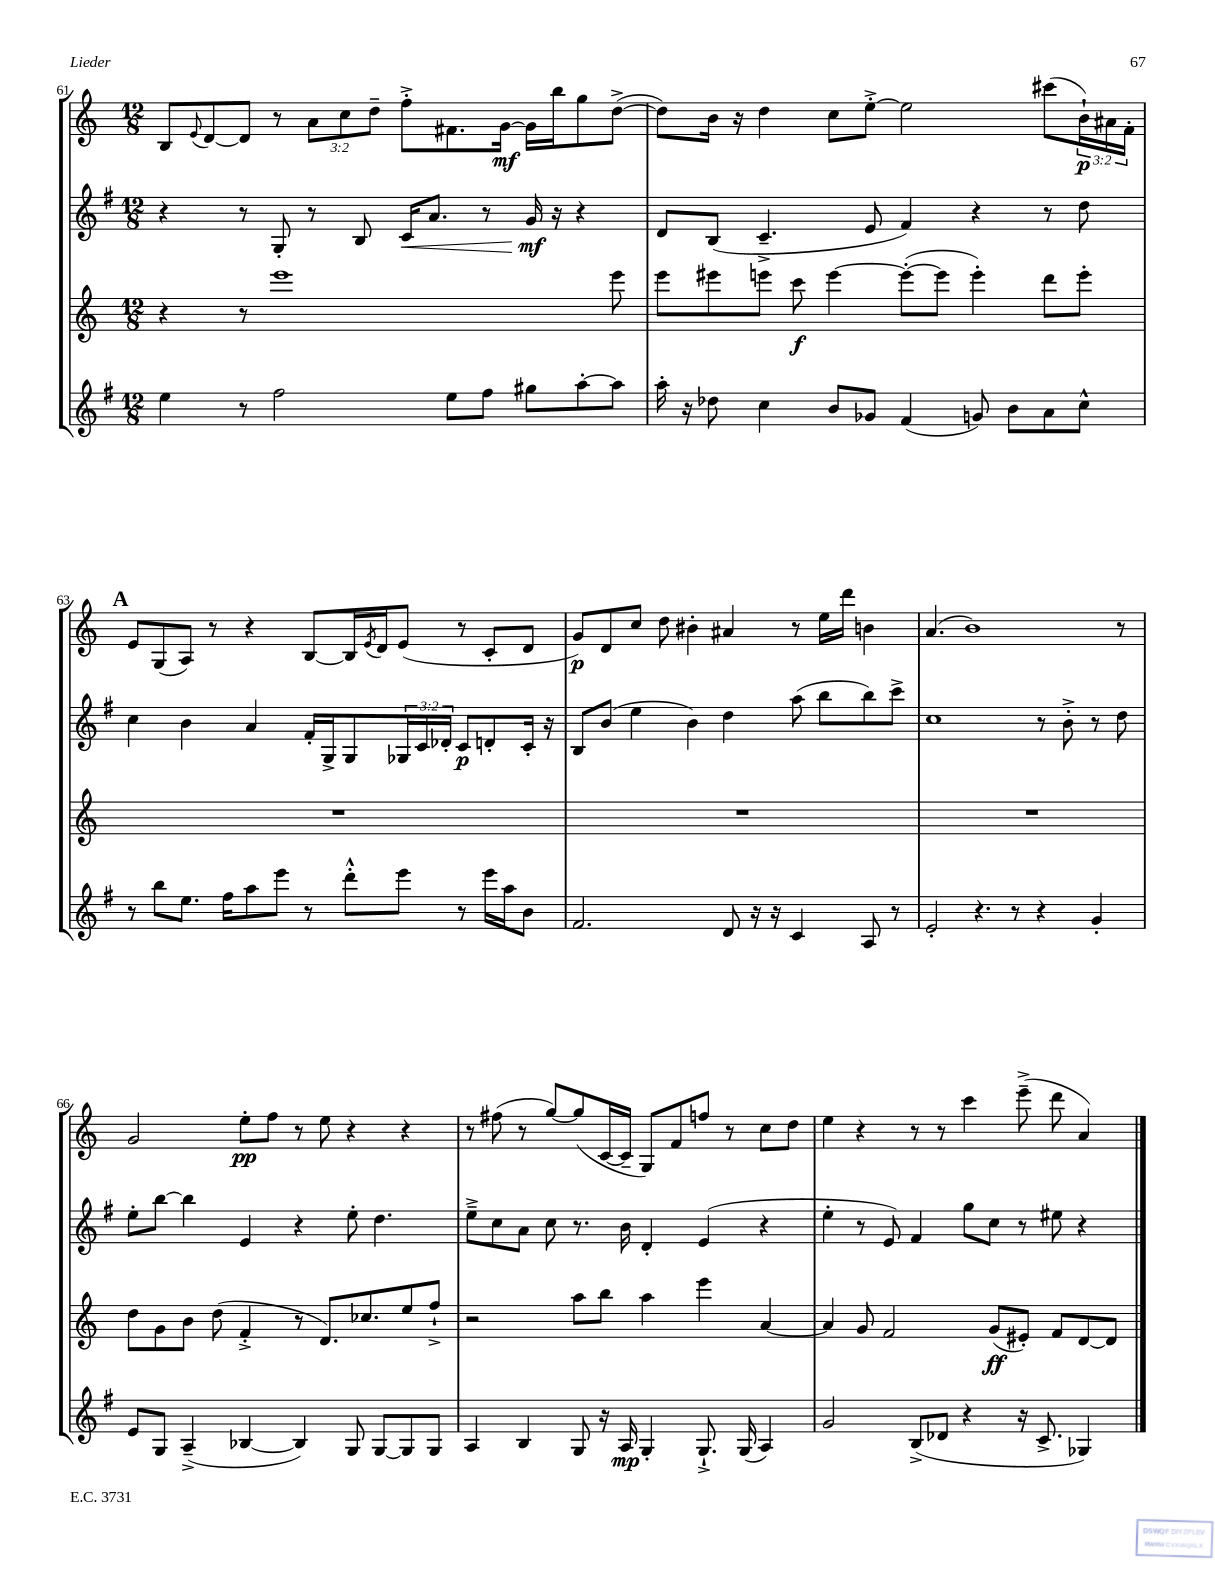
<<
\new StaffGroup <<
\new Staff = "s0" {
    \clef treble \key c \major \numericTimeSignature \time 12/8 \override Staff.TupletNumber.text = #tuplet-number::calc-fraction-text
    b8 \appoggiatura { e'8 } d'8~ d'8 r8 \tuplet 3/2 { a'8 c''8 d''8-- } f''8-.-> fis'8. g'16~\mf g'16 b''16 g''8 d''8~->( |
    d''8) b'16 r16 d''4 c''8 e''8~-.-> e''2 cis'''8( \tuplet 3/2 { b'16-!\p) ais'16 f'16-. } |
    \mark \markup { \bold "A" } e'8 g8( a8) r8 r4 b8~ b16 \acciaccatura { e'8 } d'16 e'8( r8 c'8-. d'8 |
    g'8\p) d'8 c''8 d''8 bis'4-. ais'4 r8 e''16 d'''16 b'4 |
    a'4.( b'1) r8 |
    g'2 e''8-.\pp f''8 r8 e''8 r4 r4 |
    r8 fis''8( r8 g''8~) g''8( c'16~ c'16-- g8) f'8 f''8 r8 c''8 d''8 |
    e''4 r4 r8 r8 c'''4 e'''8--->( d'''8 a'4) \bar "|." |
}
\new Staff = "s1" {
    \clef treble \key g \major \numericTimeSignature \time 12/8 \override Staff.TupletNumber.text = #tuplet-number::calc-fraction-text
    r4 r8 g8-. r8 b8 c'16\< a'8. r8 g'16\mf\! r16 r4 |
    d'8 b8( c'4.---> e'8 fis'4) r4 r8 d''8 |
    \mark \markup { \bold "A" } c''4 b'4 a'4 fis'16-. g16-> g8 \tuplet 3/2 { ges16 c'16 des'16-. } c'8\p d'8-. c'16-. r16 |
    b8 b'8( e''4 b'4) d''4 a''8( b''8 b''8) c'''8-> |
    c''1 r8 b'8-.-> r8 d''8 |
    e''8-. b''8~ b''4 e'4 r4 e''8-. d''4. |
    e''8---> c''8 a'8 c''8 r8. b'16 d'4-. e'4( r4 |
    e''4-. r8 e'8) fis'4 g''8 c''8 r8 eis''8 r4 \bar "|." |
}
\new Staff = "s2" {
    \clef treble \key c \major \numericTimeSignature \time 12/8
    r4 r8 e'''1 e'''8 |
    e'''8 eis'''8 e'''8 c'''8\f e'''4~ e'''8~-.( e'''8 e'''4-.) d'''8 e'''8-. |
    \mark \markup { \bold "A" } R1. |
    R1. |
    R1. |
    d''8 g'8 b'8 d''8( f'4-.-> r8 d'8.) ces''8. e''8 f''8-!-> |
    r2 a''8 b''8 a''4 e'''4 a'4~ |
    a'4 g'8 f'2 g'8\ff( eis'8-.) f'8 d'8~ d'8 \bar "|." |
}
\new Staff = "s3" {
    \clef treble \key g \major \numericTimeSignature \time 12/8
    e''4 r8 fis''2 e''8 fis''8 gis''8 a''8~-. a''8 |
    a''16-. r16 des''8 c''4 b'8 ges'8 fis'4( g'8) b'8 a'8 c''8-^ |
    \mark \markup { \bold "A" } r8 b''8 e''8. fis''16 a''8 e'''8 r8 d'''8-.-^ e'''8 r8 e'''16 a''16 b'8 |
    fis'2. d'8 r16 r16 c'4 a8 r8 |
    e'2-. r4. r8 r4 g'4-. |
    e'8 g8 a4--->( bes4~ bes4) g8 g8~ g8 g8 |
    a4 b4 g8 r16 a16\mp g4-. g8.-!-> g16( a4) |
    g'2 b8->( des'8 r4 r16 c'8.-> ges4) \bar "|." |
}
>>
>>
\layout { \context { \Score currentBarNumber = #61 } }
